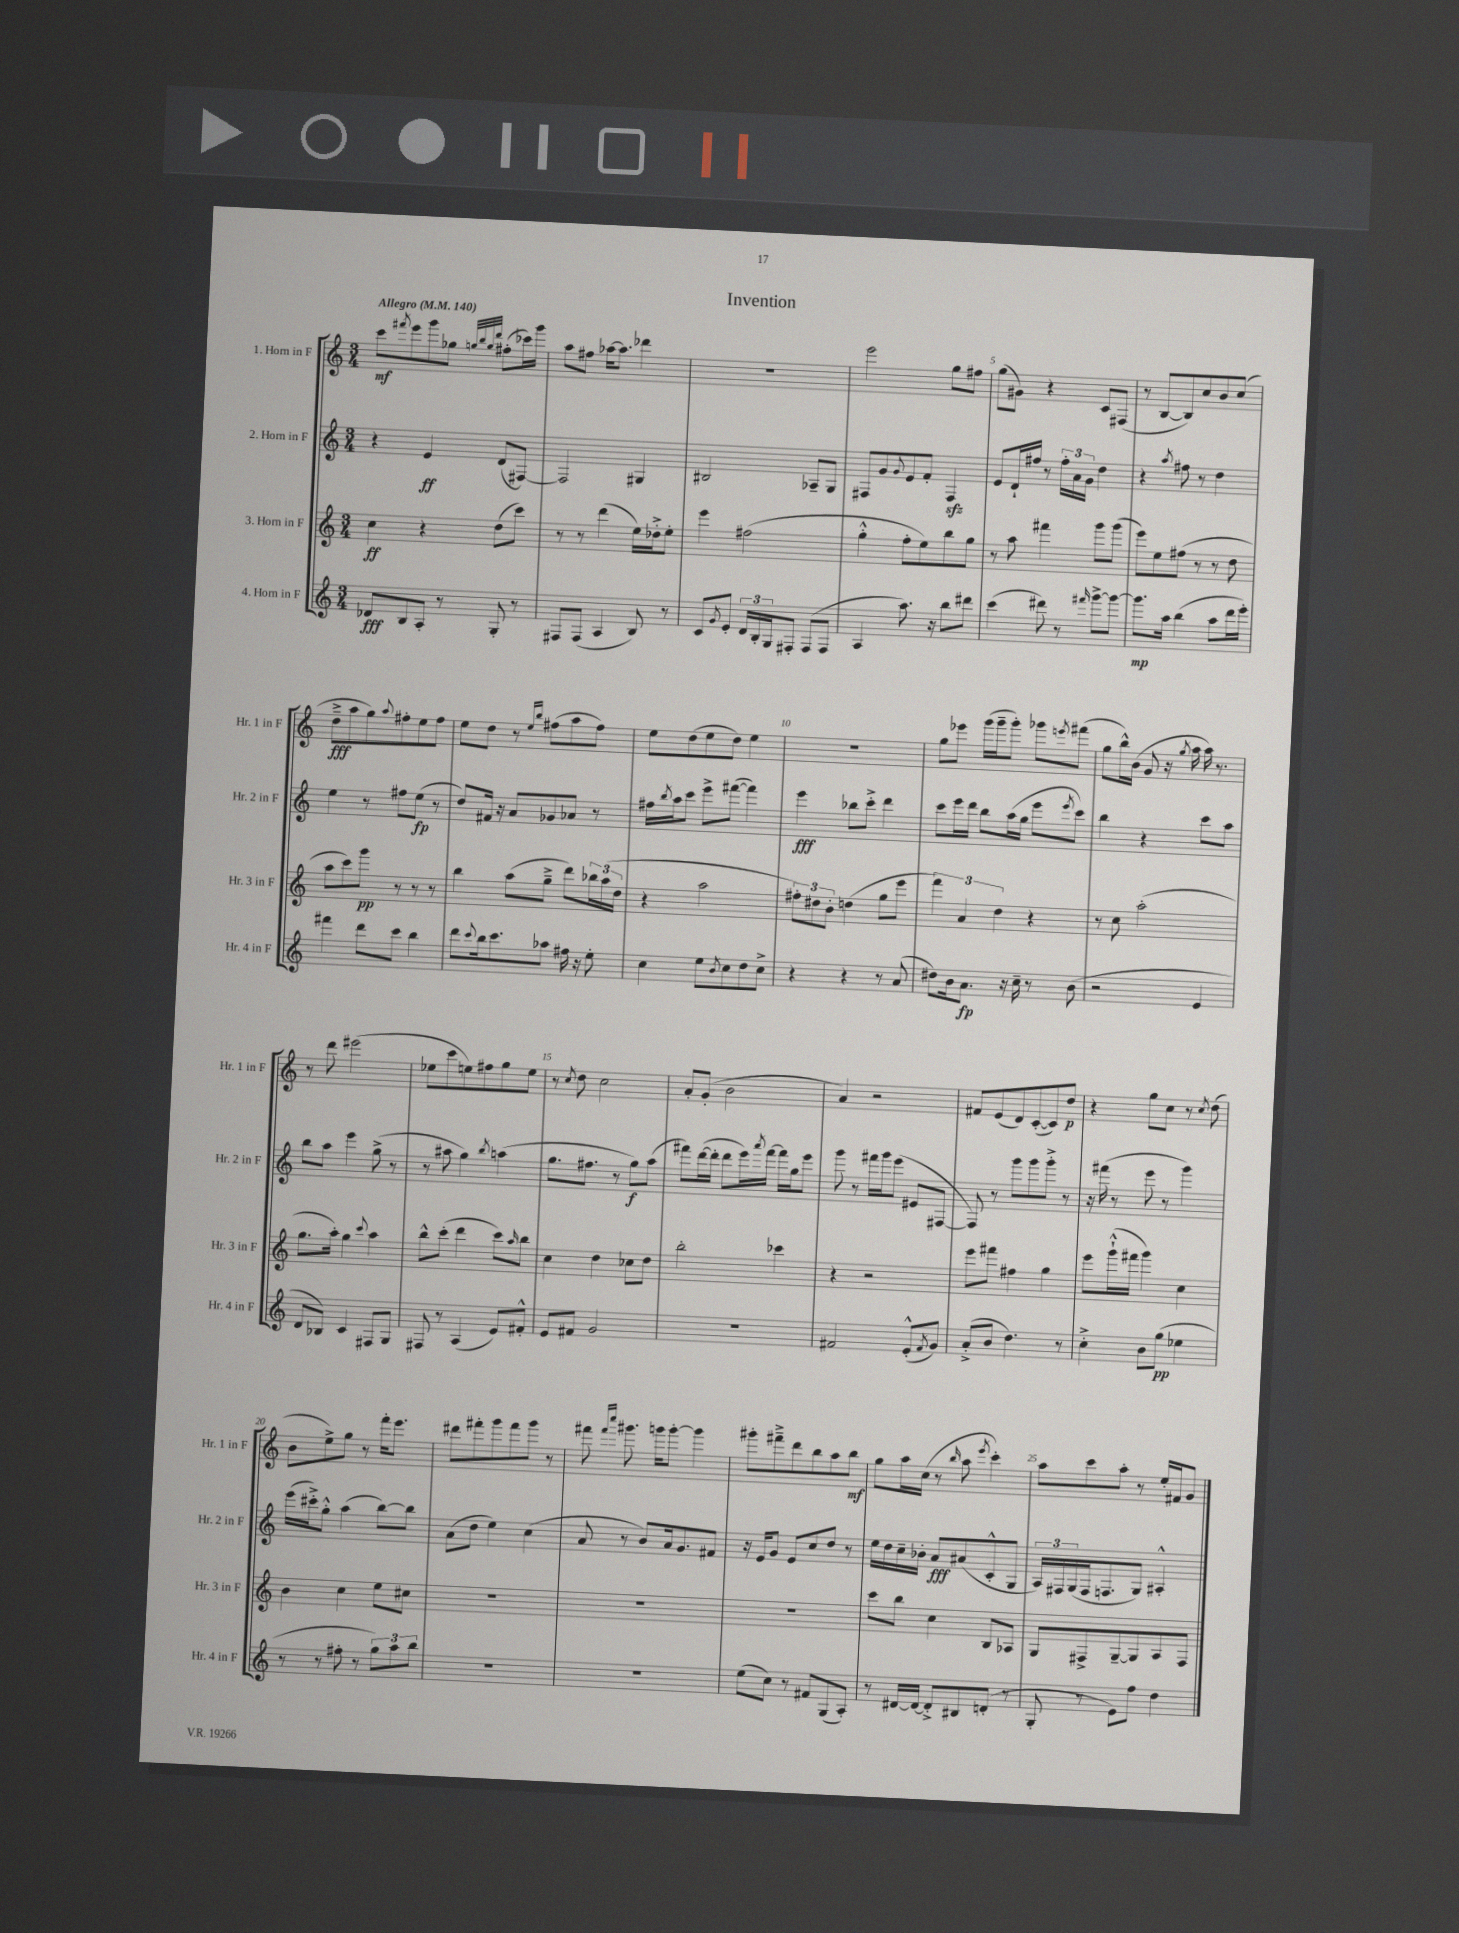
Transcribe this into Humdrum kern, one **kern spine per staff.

**kern	**kern	**kern	**kern
*staff4	*staff3	*staff2	*staff1
*clefG2	*clefG2	*clefG2	*clefG2
*k[]	*k[]	*k[]	*k[]
*M3/4	*M3/4	*M3/4	*M3/4
*MM140	*MM140	*MM140	*MM140
8d-	4cc	4r	8ccc
.	.	.	8qfff#
8B	.	.	8eee
8A'	4r	4e	8ggg
8r	.	.	8gg-
.	.	.	32qqgg
.	.	.	32qqbb
.	.	.	32qqgg
.	.	.	32qqddd
8G'	(8dd	(8d	(8ff#'
8r	8ccc)	[8F#)	16ccc-)
.	.	.	16ggg
=	=	=	=
8F#	8r	2F#]	8aa
(8F#	8r	.	8ff#
4A	(4ddd	.	[16aa-
.	.	.	8.aa-]
8B)	16ee)	4G#	4ddd-
.	16dd-'^	.	.
8r	8ee'	.	.
=	=	=	=
8c	4eee	2B#	2.r
8qg	.	.	.
8e'	.	.	.
24d	(2ff#	.	.
24B'	.	.	.
24G	.	.	.
8F#'	.	.	.
(8F#	.	8A-~	.
8F#	.	8G	.
=	=	=	=
4A	4gg'^^	8F#	2eee
.	.	8g	.
.	.	8qqg	.
8.aa)	8ff'	8e	.
.	8ee)	8f'	.
16r	.	.	.
8bb	8bb	4F#	8gg
8ddd#	8gg	.	8ff#
=	=	=	=
(4ccc	8r	8e	(8gg
.	8aa	16d`	8g#)
.	.	16ff#	.
8ddd#)	4fff#	8r	4r
8r	.	24ff#'	.
.	.	24a	.
.	.	24g	.
16qqfff#	.	.	.
[8ggg^	8ggg	4dd	8c
8ggg_	(8ggg	.	(8F#
=	=	=	=
8.ggg]	8eee)	4r	8r
.	8ee	.	[8B
16aa	.	.	.
.	.	8qaa	.
(4bb	(8ff#	8ff#	8B])
.	8r	8r	8cc
8aa	8r	4dd	8b
16ddd	8dd	.	(8cc
16eee')	.	.	.
=	=	=	=
4fff#	8aa	4ee	8dd~^
.	8ccc)	.	8aa
8ddd	8ggg	8r	8gg)
.	.	.	8qqaa
8ccc	8r	8ff#	8ff#'
4bb	8r	(8ee	8ee
.	8r	8r	8ff#
=	=	=	=
8ddd	4bb	8dd)	8ee
8qqccc	.	.	.
16bb	.	16f#	8dd
8.ccc	.	16r	.
.	(8aa	8a	8r
.	.	.	16qqee
.	.	.	16qqbb
8aa-	8gg~^	8g-	(8ff#
16ff#	8ddd)	8a-	8aa
16r	.	.	.
8ee'	24bb-	8r	8ff#)
.	(24aa	.	.
.	24dd	.	.
=	=	=	=
4cc	4r	16ff#	8ee
.	.	8qbb	.
.	.	16aa	.
.	.	8ccc	(8dd
8ee	2aa	8eee^	8ee
8qb	.	.	.
8cc	.	([8fff#	8dd)
8dd	.	4fff#])	4ee
8cc^	.	.	.
=	=	=	=
4r	12ff#')	4eee	2.r
.	12dd#	.	.
.	12b'	.	.
4r	(4dd	8bb-	.
.	.	8ccc'^	.
8r	8gg	4ddd	.
(8a	8eee	.	.
=	=	=	=
8dd#)	6fff)	8ccc	8gg
16b	.	16eee	8eee-
.	6a	.	.
8.a	.	16ddd	.
.	.	8bb	(16ggg
.	.	.	16ggg~
.	6dd	.	.
16r	.	(16aa	8ggg')
16cc~	.	16gg	.
8r	4r	8eee	8ggg-
.	.	8qeee	8qeee
(8b	.	8ccc)	(8fff#
=	=	=	=
2r	8r	4bb	8gg
.	8cc	.	16bb^^)
.	.	.	(16b
.	(2aa'	4r	8g
.	.	.	16r
.	.	.	8qgg
.	.	.	16aa
4e	.	8ccc	16aa)
.	.	.	8.r
.	.	8aa	.
=	=	=	=
8d	8.gg	8bb	8r
8B-)	.	8aa	8ddd
.	16aa')	.	.
4c	4gg	4eee	(2eee#
.	8qqccc	.	.
8F#	4aa	(8gg^	.
8G	.	8r	.
=	=	=	=
8F#	8bb^^	8r	8ee-
8r	(8ccc'	8aa#	8ccc
(4A	4ddd	4gg)	8ee)
.	.	.	8ff#
.	.	8qbb	.
8e)	8ccc)	(4aa	8gg
.	16qqaa	.	.
8f#'^^	8bb	.	8ee
=	=	=	=
8e	4cc	8.gg	8r
.	.	.	8qcc
8f#	.	.	8dd
.	.	8.ff#	.
2g	4dd	.	2cc
.	.	8r	.
.	8cc-	8gg)	.
.	8dd	(8aa	.
=	=	=	=
2.r	2bb'	8fff#)	8a'
.	.	([16ddd	(8g'
.	.	16ddd']	.
.	.	8ddd	2b
.	.	16eee)	.
.	.	8qaaa	.
.	.	[16fff#	.
.	4ccc-	16fff#]	.
.	.	16gg	.
.	.	8eee	.
=	=	=	=
2f#	4r	8ggg	4a)
.	.	8r	.
.	2r	16fff#	2r
.	.	16ggg	.
.	.	(8eee	.
(8e'^^	.	8e#	.
8qf#	.	.	.
8g)	.	[8F#	.
=	=	=	=
(8a'^	8eee	8F#])	8f#
8b	8fff#	8r	(8e
4.dd)	4ff#	8ggg	8d)
.	.	8ggg	([8c'
.	4gg	8ggg'^	8c])
8r	.	8r	8dd
=	=	=	=
4cc'^	8eee	16r	4r
.	.	(16fff#	.
.	(16ggg`^^	8r	.
.	16fff#	.	.
8b	4ggg)	8eee	8gg
(8gg	.	8r	8cc
4ee-	4cc	4ggg)	8r
.	.	.	8qcc
.	.	.	(8dd
=	=	=	=
8r	4b	(16eee	8b
.	.	16ccc#'^)	.
8r	.	8gg'^^	8ee^)
8ff#'	4cc	(4aa	8gg
8r	.	.	8r
12gg)	8ee	[8bb)	16fff'
.	.	.	8.eee
12aa	.	.	.
.	8cc#	8bb]	.
12bb	.	.	.
=	=	=	=
2.r	2.r	(8a	8ddd#
.	.	8dd	8fff#'
.	.	4ee)	8ggg
.	.	.	8fff#
.	.	(4cc	8ggg
.	.	.	8r
=	=	=	=
2.r	2.r	8a	8fff#
.	.	.	16qqfff#
.	.	.	16qqcccc
.	.	8r	8.ggg#
.	.	8b)	.
.	.	.	16ggg
.	.	16a	[8ggg'
.	.	8.g	.
.	.	.	4ggg]
.	.	8f#	.
=	=	=	=
(8ee	2.r	16r	8ggg#'
.	.	16e	.
8cc)	.	8g	8fff#~^
8r	.	8e	8ddd
8f#	.	8cc	8bb
(8G	.	8dd	8aa
8A')	.	8r	8bb
=	=	=	=
8r	8ccc	16ee	8gg
.	.	16dd	.
[16d#	8bb	16cc~	16aa
16d#_	.	16b-'	(16cc
8d#'^]	4cc	8a	8r
.	.	.	16qqbb
8B#	.	(8a#	8aa
.	.	.	8qeee
(8d'	8B	8c'^^	4ccc')
8r	8A-	8G	.
=	=	=	=
8G'	8G	24A)	8aa
.	.	24F#	.
.	.	(24G	.
8r	8F#^	16F#	8ccc
.	.	8.F	.
8e)	[8G~	.	8aa'
8ff	8G]	8G)	8r
4dd	8A	4A#'^^	16ee'
.	.	.	16f#
.	8F#	.	8g
==	==	==	==
*-	*-	*-	*-
